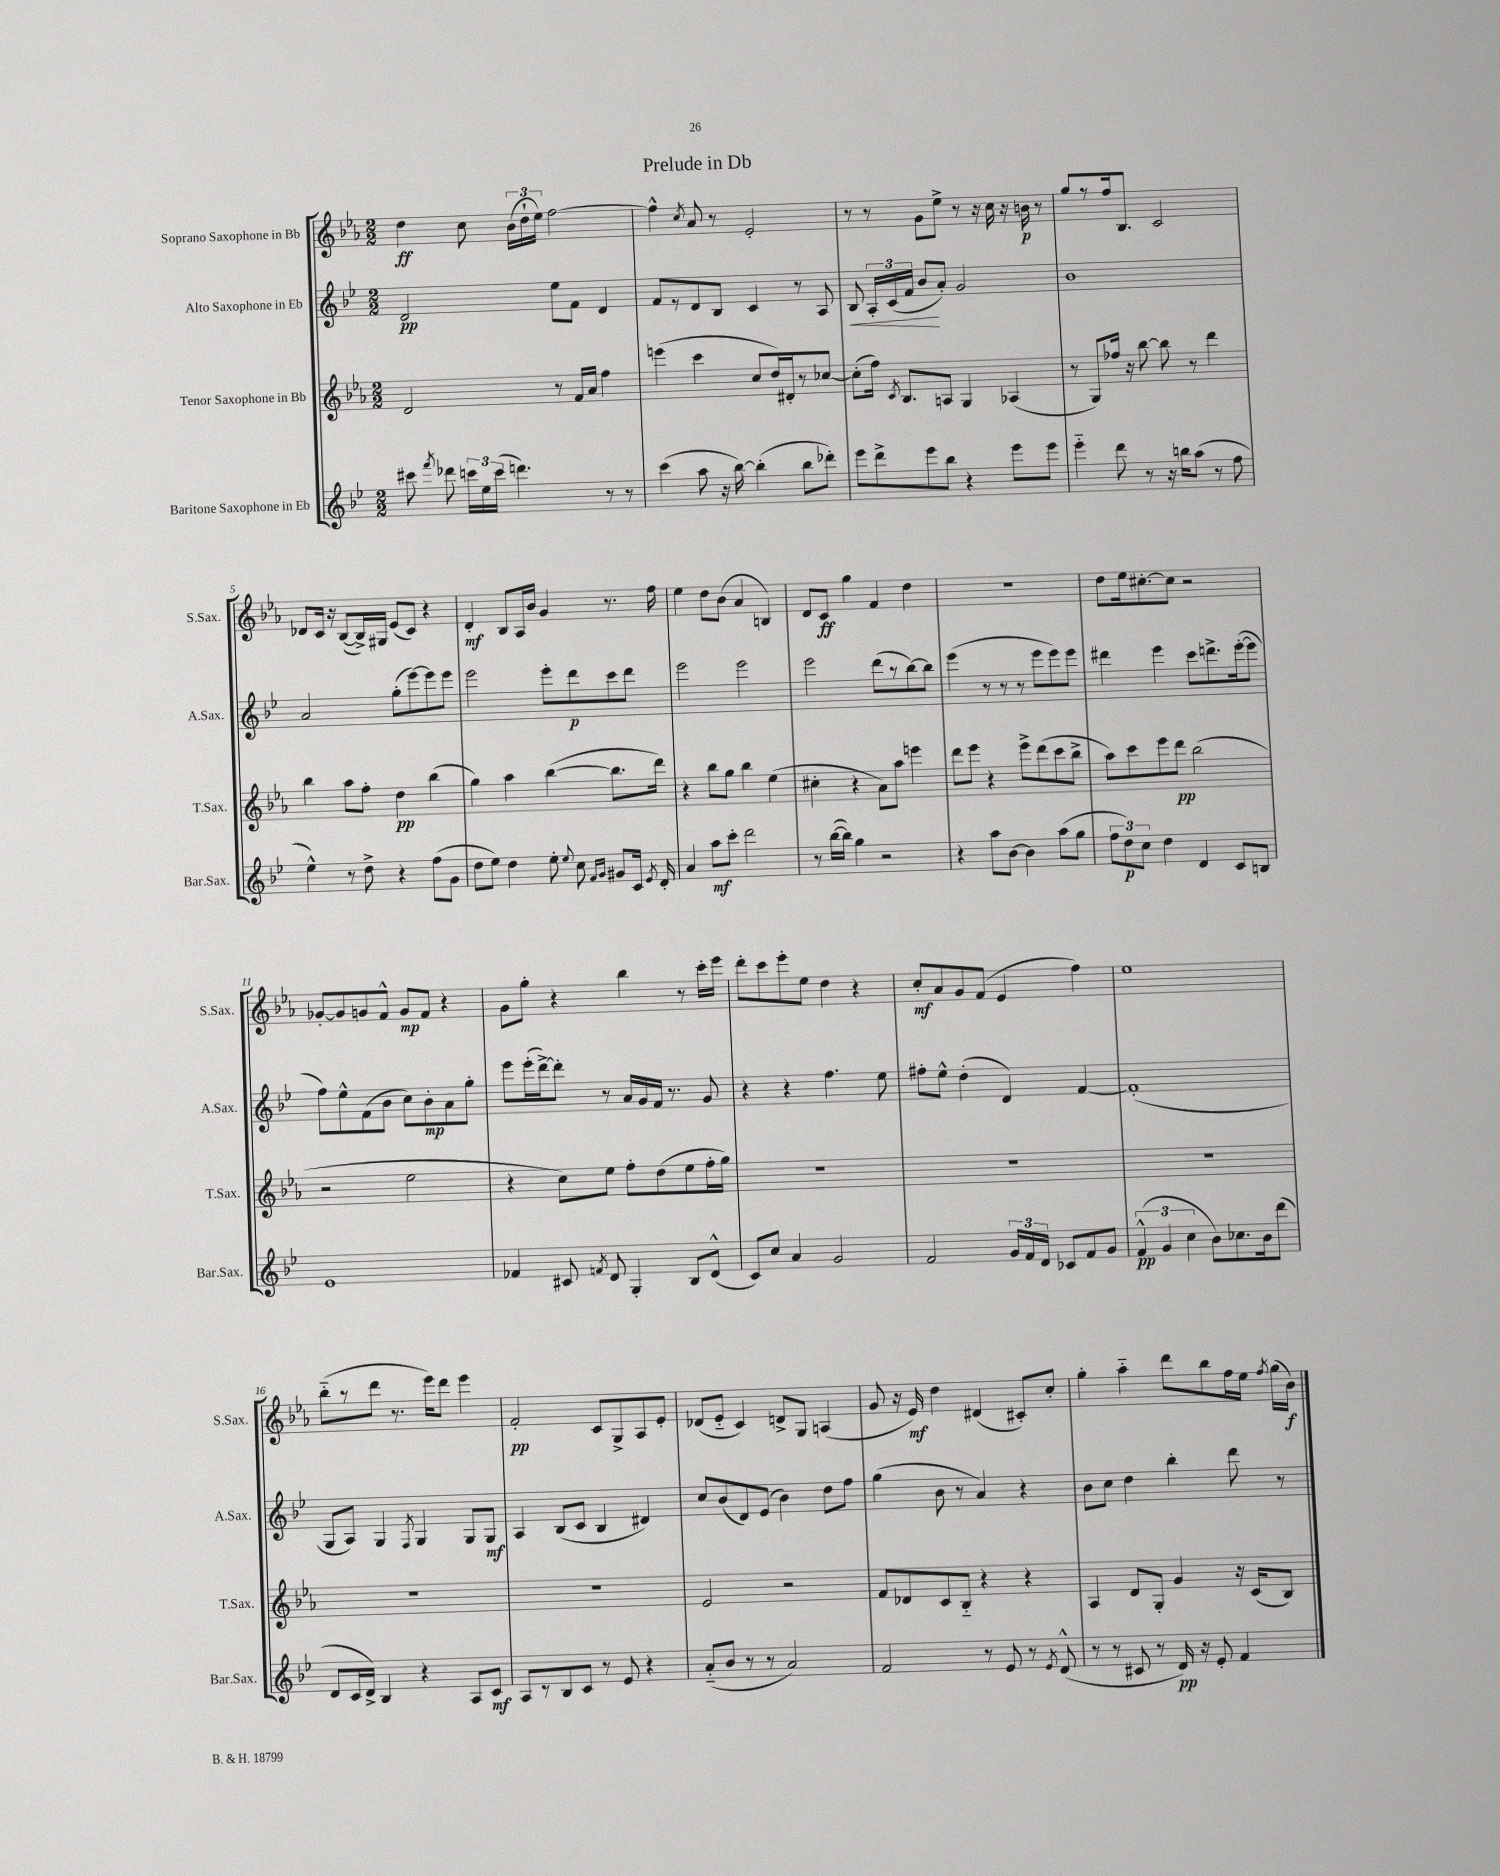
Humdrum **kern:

**kern	**kern	**kern	**kern
*staff4	*staff3	*staff2	*staff1
*clefG2	*clefG2	*clefG2	*clefG2
*k[b-e-]	*k[b-e-a-]	*k[b-e-]	*k[b-e-a-]
*M2/2	*M2/2	*M2/2	*M2/2
8ccc#	2d	2d	4dd
8qfff	.	.	.
8ddd-	.	.	.
24ccc	.	.	8cc
24ee-	.	.	.
(24ccc	.	.	.
4.ddd)	.	.	(24b-
.	.	.	24dd`
.	.	.	24ee-)
.	8r	8ee-	[2ff
.	16f	8f	.
.	16a-	.	.
8r	4ff	4d	.
8r	.	.	.
=	=	=	=
(4ccc	(4eee	8f	4ff^^]
.	.	8r	.
.	.	.	8qcc
8aa	4ccc	8d	8a-
16r	.	8B-	8r
[16bb-)	.	.	.
(4bb-']	8cc	4c	2e-'
.	16dd)	.	.
.	16d#'	.	.
8bb-	8r	8r	.
8ddd-')	[8cc-	8A	.
=	=	=	=
8eee-	(8cc-']	8B-	8r
8ddd^	16ff)	24A'	8r
.	.	(24c	.
.	8qc	.	.
.	8.B-	.	.
.	.	24f	.
8eee-	.	8b-	8g
8bb-	8A	8a')	8ee-^
4r	4G	2g	8r
.	.	.	16r
.	.	.	16cc
8eee-	(4A-	.	16r
.	.	.	16b
8eee-	.	.	8r
=	=	=	=
4eee-'~	8r	1b-	8gg
.	8G)	.	8r
8ddd	16ff-	.	16ff
.	16r	.	8.B-
8r	[8bb-	.	.
16r	8bb-]	.	2c
16bb	.	.	.
(8aa	8r	.	.
8r	4ddd	.	.
8ff	.	.	.
=	=	=	=
4ee-^^)	4bb-	2a	8d-
.	.	.	16c
.	.	.	16r
8r	8aa-	.	([8B-
8dd^	8ff'	.	16B-^])
.	.	.	16G#
4r	4dd	(8gg'	(8e-
.	.	[8eee-)	8c)
(8ff	(4bb-	8eee-]	4r
8g	.	8eee-	.
=	=	=	=
8dd	4gg)	2eee-	4d'
8ee-)	.	.	.
4dd	4aa-	.	8B-
.	.	.	16A-
.	.	.	16b-
8ee-'	([4bb-	8eee-'	4g
8qqee-	.	.	.
8cc	.	8ddd	.
16qqf	.	.	.
16qqg	.	.	.
8g#	8.bb-]	8ccc	8.r
16c	.	8ddd	.
8qe-	.	.	.
16d'	16ddd)	.	16ff
=	=	=	=
4a	4r	2eee-	4ee-
8aa	8bb-	.	8dd
8ccc'	8gg	.	(8b-
2ddd	4bb-	2eee-	4a-
.	(4ee-	.	4B)
=	=	=	=
8r	4cc#'	2eee-	8d
([16bb-	.	.	8c
16bb-])	.	.	.
4gg	4r	.	4gg
2r	8a-)	(8ddd	4f
.	8aa-	8r	.
.	4eee	[8bb-)	4dd
.	.	8bb-]	.
=	=	=	=
4r	8ddd	(4eee-	1r
.	8eee-	.	.
8aa	4r	8r	.
[8b-	.	8r	.
4b-]	8eee-^	8r	.
.	(8ddd	8eee-	.
(8aa	8ccc	8eee-)	.
8gg	8bb-^	8eee-	.
=	=	=	=
12ff	8aa-)	4ddd#	8dd
12dd)	.	.	.
.	8ccc	.	16ee-
12cc	.	.	.
.	.	.	[8.cc#'
4dd	8eee-	4eee-	.
.	8ddd	.	8cc#]
4d	(2bb-	8ccc	2r
.	.	8.ddd^	.
8c	.	.	.
.	.	([16eee-'	.
8B	.	8eee-]	.
=	=	=	=
1e-	2r	8ff)	[8g-'
.	.	8ee-^^	8g-]
.	.	(8f	8g
.	.	8b-	8f^^
.	2ee-	8cc)	8g
.	.	8b-'	8f
.	.	8a	4r
.	.	8gg'	.
=	=	=	=
4f-	4r	8eee-	8g
.	.	(16eee-'	8gg'
.	.	[16ddd^)	.
8c#	8cc)	8ddd']	4r
8qf	.	.	.
8d	8ee-	8r	.
4G'	8ff'	16a	4bb-
.	.	16g	.
.	(8dd	16f	.
.	.	8.r	.
8B-	8ee-	.	8r
(8d^^	16ff'	8g	16ccc'
.	16gg)	.	16eee-
=	=	=	=
8c)	1r	4r	8ddd'
8cc	.	.	8ccc
4a	.	4r	8eee-'
.	.	.	8ee-
2g	.	4.ff	4dd
.	.	.	4r
.	.	8ee-	.
=	=	=	=
2f	1r	8ff#'	8cc'
.	.	8ee-^^	8a-
.	.	(4dd'	8g
.	.	.	(8f
24g	.	4d)	4e-
24f	.	.	.
24d	.	.	.
8c-	.	.	.
8f	.	[4f	4ff)
8g	.	.	.
=	=	=	=
(6f^^	1r	(1f']	1ee-
6g	.	.	.
6cc	.	.	.
8b-)	.	.	.
8.cc-	.	.	.
16b-	.	.	.
(8ddd	.	.	.
=	=	=	=
8d	1r	8G	(8bb-'~
16c	.	8A)	8r
16d^)	.	.	.
4B-	.	4G	8ddd
.	.	.	8.r
.	.	8qF	.
4r	.	4G	.
.	.	.	16eee-)
.	.	.	8ddd
8A	.	8G	4eee-
8c	.	8G	.
=	=	=	=
8A	1r	4A	2f'
8r	.	.	.
8B-	.	(8B-	.
8c	.	8c	.
8r	.	4B-	8c
8e-	.	.	8G^
4r	.	4d#)	8A-
.	.	.	8e-'
=	=	=	=
(8a'~	2e-	8cc	(8d-
8b-	.	(8b-	8e-'~
8r	.	8d)	4c)
8r	.	(8e-	.
2a)	2r	4b-)	8d^
.	.	.	8G
.	.	8dd	(4A
.	.	8ff	.
=	=	=	=
2f	8f	(4gg	8g
.	8d-	.	16r
.	.	.	16e-)
.	8c	8b-	4dd
.	8B-'~	8r	.
8r	4r	4a)	(4d#
8e-	.	.	.
8r	4r	4r	8c#')
8qe-	.	.	.
(8d^^	.	.	8cc'
=	=	=	=
8r	4A-	8b-	4gg'
8r	.	8cc	.
8c#	8d	4dd	4aa-'~
8r	8G'	.	.
16d)	4g	4bb-'	8ddd
16r	.	.	.
8e-'	.	.	8bb-
4f	16r	8ddd	16ff
.	(16c	.	16ee-
.	.	.	8qff
.	8B-)	8r	(16gg
.	.	.	16b-)
==	==	==	==
*-	*-	*-	*-
